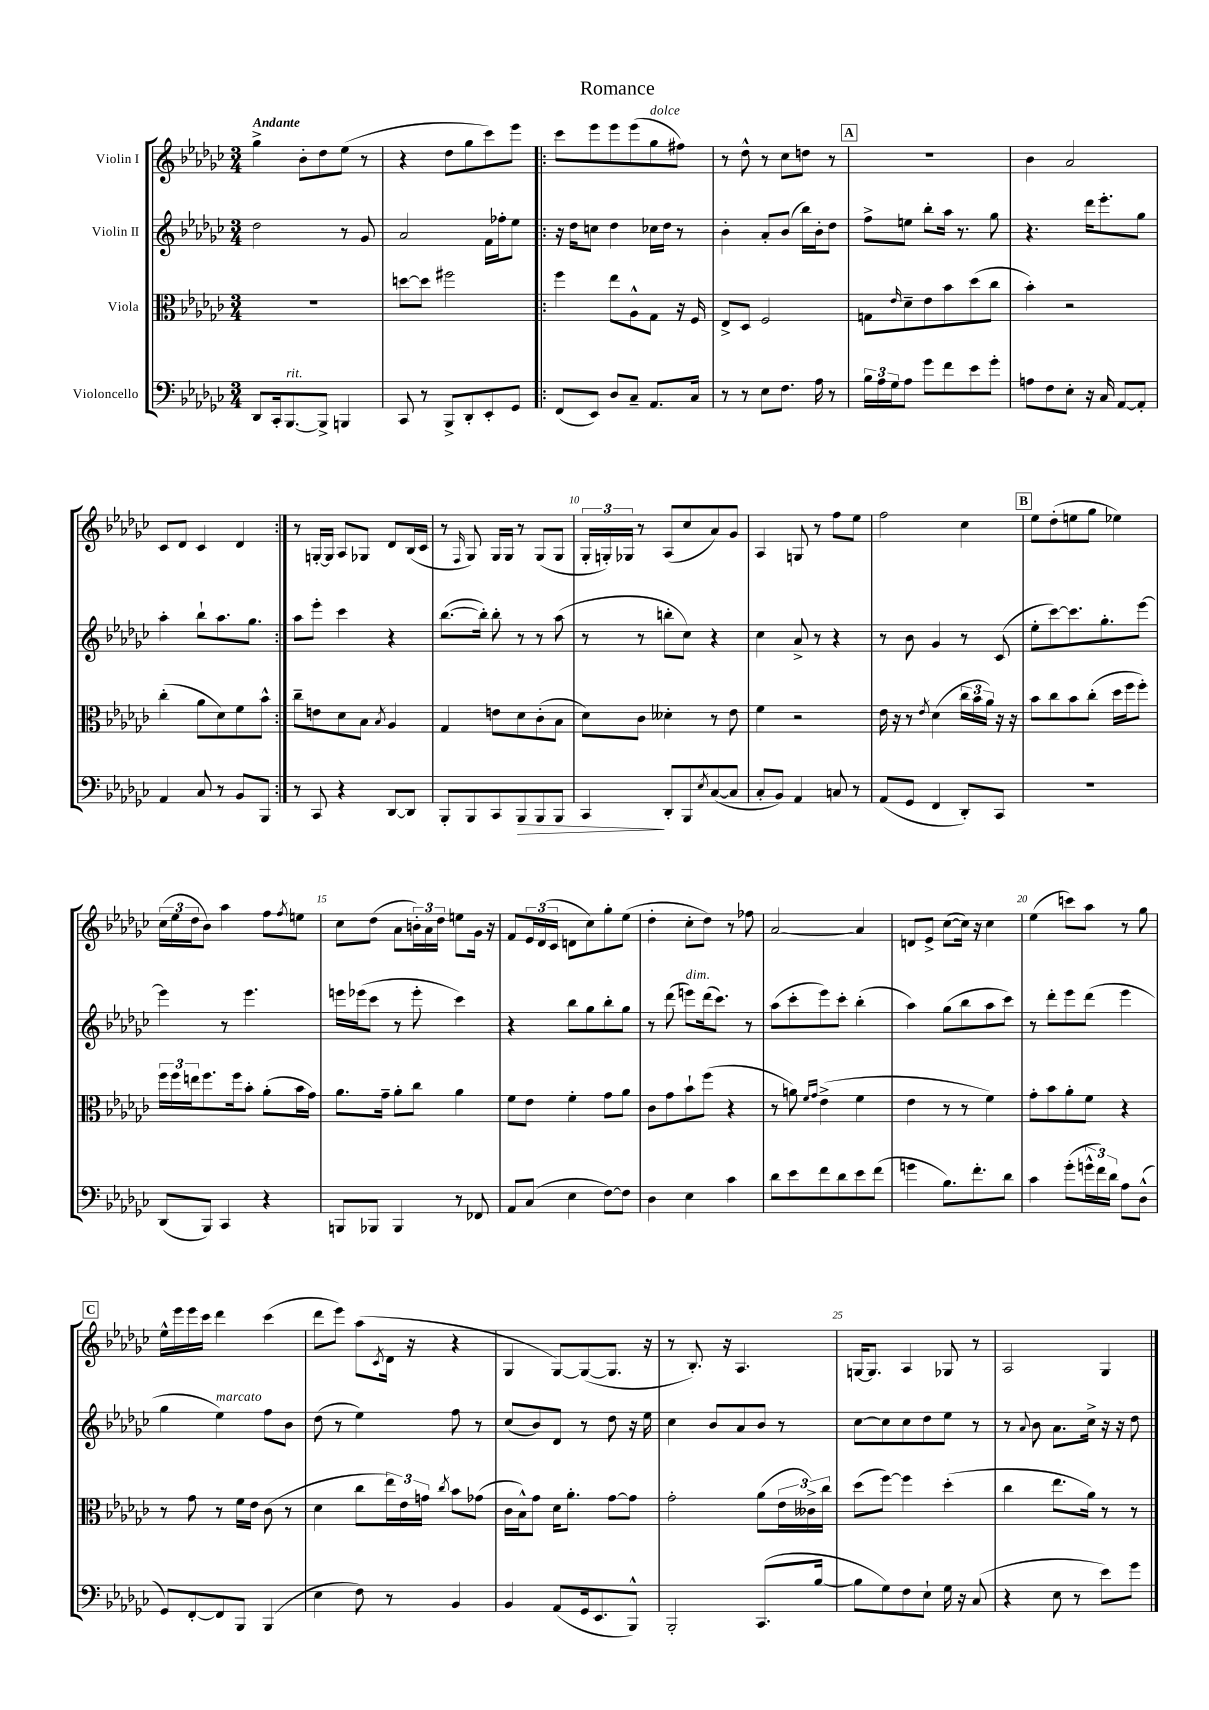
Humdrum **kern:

**kern	**kern	**kern	**kern
*staff4	*staff3	*staff2	*staff1
*clefF4	*clefC3	*clefG2	*clefG2
*k[b-e-a-d-g-c-]	*k[b-e-a-d-g-c-]	*k[b-e-a-d-g-c-]	*k[b-e-a-d-g-c-]
*M3/4	*M3/4	*M3/4	*M3/4
8DD-	2.r	2dd-	4gg-^
16CC-'	.	.	.
[8.BBB-	.	.	.
.	.	.	8b-'
8BBB-^]	.	.	8dd-
4BBB	.	8r	(8ee-
.	.	8g-	8r
=	=	=	=
8CC-	[8dd	2a-	4r
8r	8dd]	.	.
8BBB-^	2ff#	.	8dd-
8DD-'	.	.	8gg-
8EE-'	.	16f	8ccc-)
.	.	16ff-'	.
8GG-	.	8ee-	8eee-
=!|:	=!|:	=!|:	=!|:
(8FF	4ff	16r	8ccc-
.	.	16dd-	.
8EE-)	.	8cc	8eee-
8D-	8ee-	4dd-	8eee-
8C-~	8A-^^	.	(8eee-
8.AA-	8G-	16cc-	8gg-
.	.	16dd-	.
.	16r	8r	8ff#)
16C-	16F	.	.
=	=	=	=
8r	8E-^	4b-'	8r
8r	8D-	.	8dd-^^
8E-	2F	8a-'	8r
8.F	.	(8b-	8cc-
.	.	16bb-)	8dd
16A-	.	16b-'	.
8r	.	8dd-	8r
=	=	=	=
24B-	8G	8ff^	2.r
24A-	.	.	.
24G-	.	.	.
.	16qqe-	.	.
8A-	8d-~	8ee	.
8g-	8e-	8bb-'	.
8f	8b-	16aa-	.
.	.	8.r	.
8e-	(8dd-	.	.
8g-'	8cc-	8gg-	.
=	=	=	=
8A	4b-')	4.r	4b-
8F	.	.	.
8E-'	2r	.	2a-
16r	.	16ddd-	.
16C-	.	8.eee-'	.
[8AA-	.	.	.
8AA-']	.	8gg-	.
=	=	=	=
4AA-	(4cc-'	4aa-'	8c-
.	.	.	8d-
8C-	8a-	8bb-`	4c-
8r	8d-)	8.aa-	.
8BB-	8f	.	4d-
.	.	8.gg-	.
8BBB-	8b-^^	.	.
=:|!	=:|!	=:|!	=:|!
8r	8cc-~	8aa-	8r
8CC-	8e	8eee-'	[16G'
.	.	.	16G]
4r	8d-	4ccc-	8A-
.	8B-	.	8G-
.	8qB-	.	.
[8DD-	4A-	4r	8d-
8DD-]	.	.	(16B-
.	.	.	16c-
=	=	=	=
8BBB-'	4G-	([8.bb-	8r
.	.	.	16qqF
8BBB-	.	.	8G-)
.	.	16bb-'])	.
8CC-	8e	8bb-'	16G-
.	.	.	16G-
8BBB-	8d-	8r	8r
8BBB-	(8c-'	8r	(8G-
8BBB-	8B-	(8aa-	8G-
=	=	=	=
4CC-	8d-)	8r	24G-'
.	.	.	24G')
.	.	.	24G-
.	8c-	8r	8r
8DD-'	4d--'	8bb'	(8A-
8BBB-	.	8cc-)	8cc-
8qE-	.	.	.
([8C-	8r	4r	8a-)
8C-]	8e-	.	8g-
=	=	=	=
8C-'	4f	4cc-	4A-
8BB-)	.	.	.
4AA-	2r	8a-^	8G
.	.	8r	8r
8C	.	4r	8ff
8r	.	.	8ee-
=	=	=	=
(8AA-	16e-	8r	2ff
.	16r	.	.
8GG-	8r	8b-	.
.	8qe-	.	.
4FF	(4d-	4g-	.
8DD-')	24cc-	8r	4cc-
.	24b-	.	.
.	24a-)	.	.
8CC-	16r	(8c-	.
.	16r	.	.
=	=	=	=
2.r	8b-	8ee-'	8ee-
.	8cc-	[8ccc-)	(8dd-'
.	8b-	8.ccc-]	8ee
.	(8cc-'	.	8gg-
.	.	8.gg-'	.
.	16dd-	.	4ee-)
.	16ff	.	.
.	8ff')	[8eee-	.
=	=	=	=
(8DD-	24ff	4eee-]	(24cc-
.	24ff	.	24ee-
.	24ee	.	24dd-
8BBB-)	8.ff	.	8b-)
4CC-	.	8r	4aa-
.	16ff	.	.
.	8b-'	4.eee-	.
4r	(8a-'	.	8ff
.	.	.	8qff
.	16b-	.	8ee
.	16g-)	.	.
=	=	=	=
8BBB	8.a-	16eee	8cc-
.	.	(16eee-	.
8BBB-	.	8ccc-	(8dd-
.	16g-~	.	.
4BBB-	8a-'	8r	8a-
.	8cc-	8eee-'	24b')
.	.	.	24a-
.	.	.	24dd-
8r	4a-	4ccc-)	8ee
8FF-	.	.	16g-
.	.	.	16r
=	=	=	=
8AA-	8f	4r	8f
(8C-	8e-	.	24e-
.	.	.	(24d-
.	.	.	24c-
4E-	4f'	8bb-	8d
.	.	8gg-	8cc-)
[8F)	8g-	8bb-'	8gg-'
8F]	8a-	8gg-	(8ee-
=	=	=	=
4D-	8c-	8r	4dd-'
.	8g-	(8ddd-	.
4E-	8b-`	8eee)	8cc-'
.	(8ff	(16ddd-	8dd-)
.	.	8.ccc-)	.
4c-	4r	.	8r
.	.	8r	8ff-
=	=	=	=
8d-	8r	(8aa-	[2a-
8e-	8a)	8ccc-'	.
.	16qqf	.	.
.	16qqg-	.	.
8f	(4e-^	8eee-)	.
8d-	.	8ccc-'	.
8e-	4f	(4bb-'	4a-]
(8f	.	.	.
=	=	=	=
4g	4e-	4aa-)	8d
.	.	.	8e-^
8.B-)	8r	(8gg-	([8cc-
.	8r	8bb-	16cc-])
8.f'	.	.	16r
.	4f)	8aa-	4cc-
8d-	.	8ccc-)	.
=	=	=	=
4c-	8g-'	8r	(4ee-
.	8b-	8ddd-'	.
(8g-'	8a-'	8eee-	8ccc)
24g^^	8f	(8ddd-	8aa-
24f)	.	.	.
24d-	.	.	.
8A-	4r	4eee-	8r
(8D-^^	.	.	8gg-
=	=	=	=
8GG-)	8r	4gg-	16ee-^^
.	.	.	16eee-
[8FF'	8g-	.	16eee-
.	.	.	16ccc-
8FF]	8r	4ee-)	4ddd-
8BBB-	16f	.	.
.	16e-	.	.
(4BBB-	(8c-	8ff	(4ccc-
.	8r	8b-	.
=	=	=	=
4E-	4d-	(8dd-	8ddd-
.	.	8r	8eee-)
8F)	8cc-	4ee-)	(8aa-
.	.	.	8qc-
8r	24ee-)	.	16d-
.	24e-	.	.
.	.	.	16r
.	24g	.	.
.	8qcc-	.	.
4BB-	8b-	8ff	4r
.	(8g-	8r	.
=	=	=	=
4BB-	16c-	(8cc-	4G-
.	16B-^^)	.	.
.	8g-	8b-)	.
(8AA-	16d-	8d-	[8G-)
.	8.a-'	.	.
16GG-	.	8r	(8G-_
8.EE-	.	.	.
.	[8g-	8dd-	8.G-]
8BBB-^^)	8g-]	16r	.
.	.	16ee-	16r
=	=	=	=
2BBB-'	2g-'	4cc-	8r
.	.	.	8.B-')
.	.	8b-	.
.	.	.	16r
.	.	8a-	4.A-
(8.CC-	(8a-	8b-	.
.	24e-	8r	.
.	24c--^)	.	.
[16B-	.	.	.
.	24cc-	.	.
=	=	=	=
8B-]	(8dd-	[8cc-	[16G
.	.	.	8.G]
8G-)	[8ff)	8cc-]	.
8F	4ff]	8cc-	4A-
8E-`	.	8dd-	.
16G-	(4dd-'	8ee-	8G-
16r	.	.	.
(8C-	.	8r	8r
=	=	=	=
4r	4cc-	8r	2A-
.	.	8qqa-	.
.	.	8b-	.
8E-	8.ee-	8.a-	.
8r	.	.	.
.	16a-)	16cc-^	.
8e-)	8r	16r	4G-
.	.	16r	.
8g-	8r	8dd-	.
==	==	==	==
*-	*-	*-	*-
